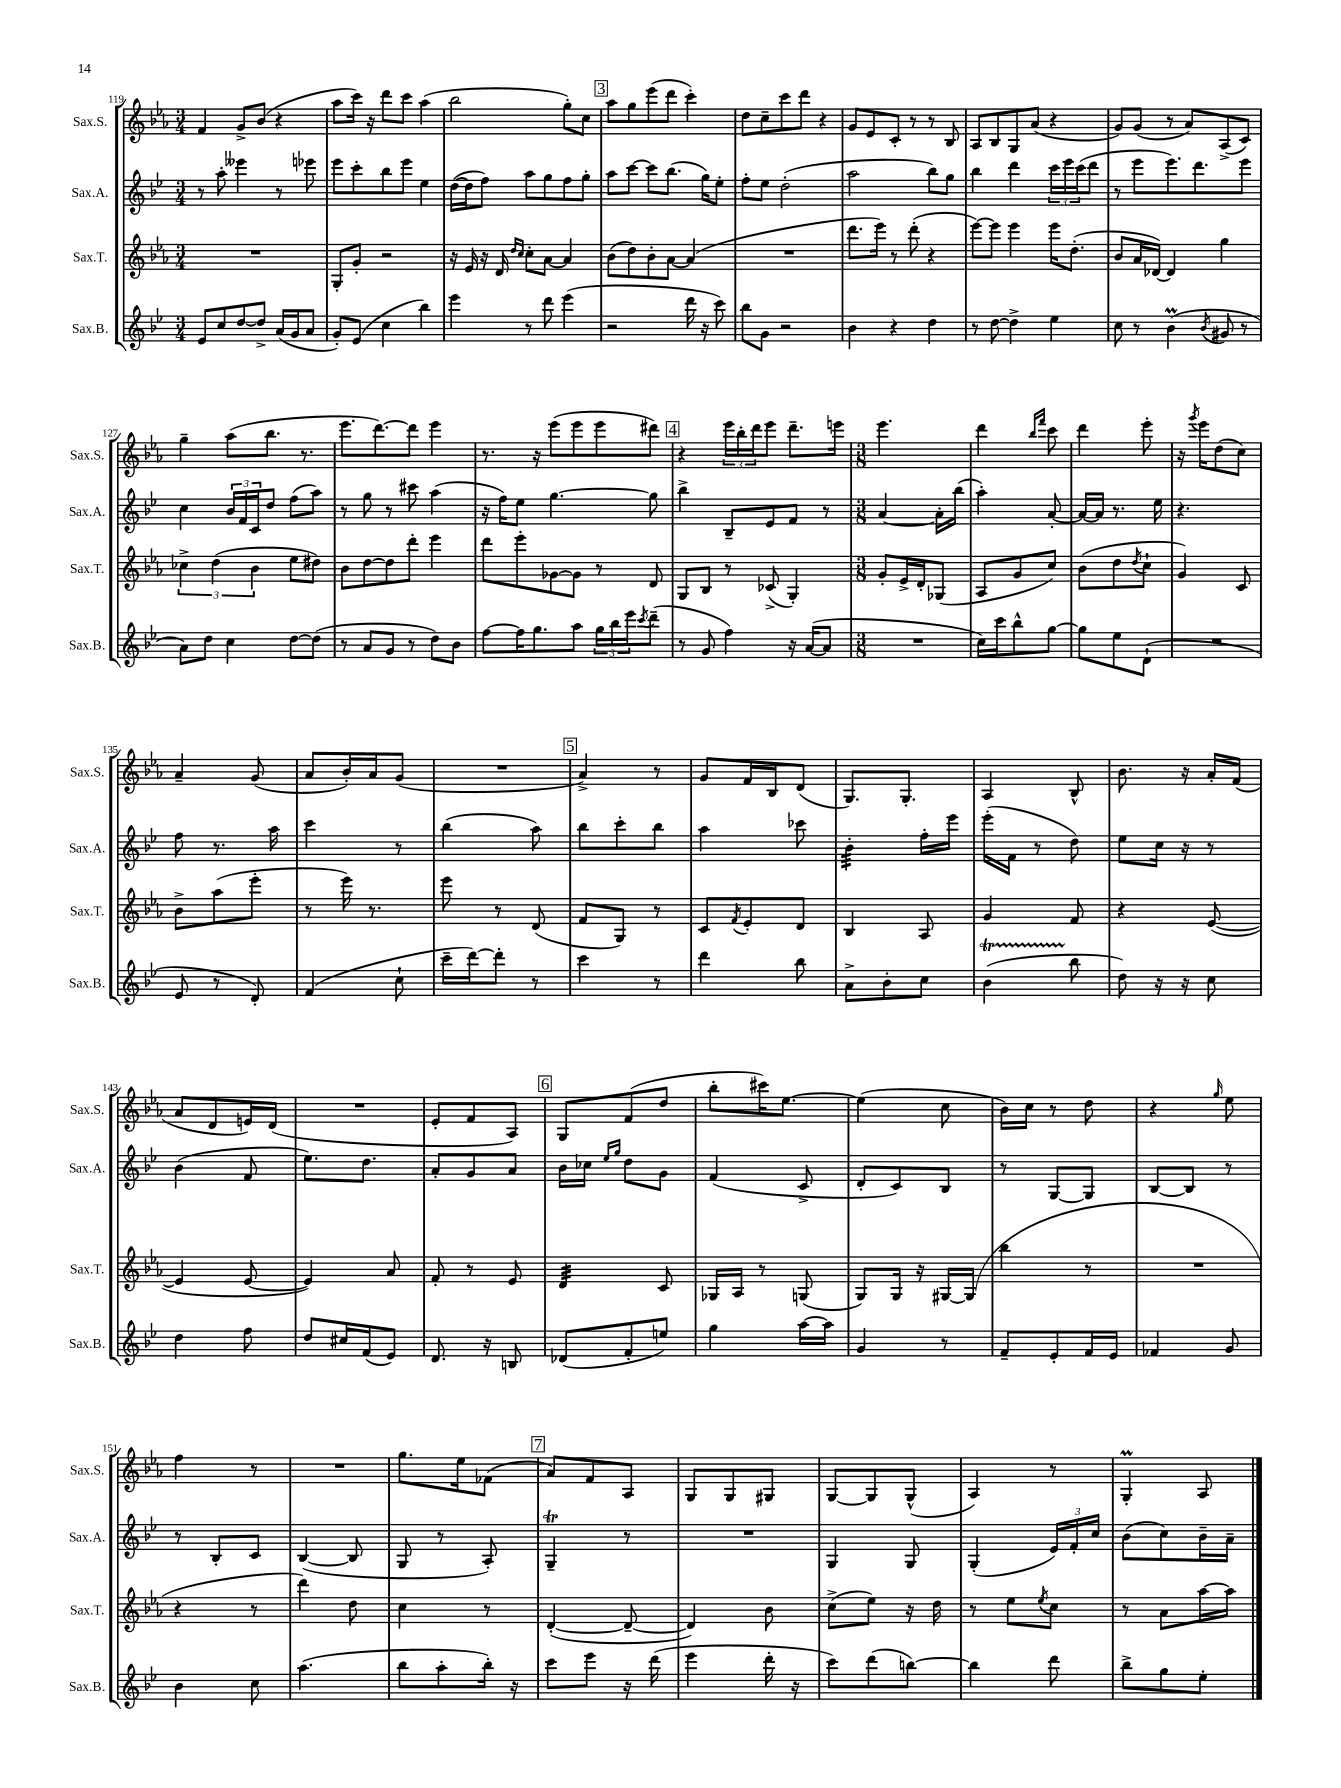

**kern	**kern	**kern	**kern
*staff4	*staff3	*staff2	*staff1
*clefG2	*clefG2	*clefG2	*clefG2
*k[b-e-]	*k[b-e-a-]	*k[b-e-]	*k[b-e-a-]
*M3/4	*M3/4	*M3/4	*M3/4
8e-/L	2.r	8r	4f/
8cc/	.	8aa'\	.
[8dd/	.	4eee--\	8g^/L
8dd^/]J	.	.	(8b-/J
(16a/LL	.	8r	4r
16g/J	.	.	.
8a/J	.	8eee-\	.
=	=	=	=
8g'/L)	8G'/L	8eee-\L	8aa-\L
(8e-/J	8g'/J	8ccc'\	16ccc\Jk)
.	.	.	16r
4cc\	2r	8bb-\	8ddd\L
.	.	8eee-\J	8ccc\J
4bb-\)	.	4ee-\	(4aa-\
=	=	=	=
4eee-\	16r	([16dd\LL	2bb-\
.	16e-/	16dd\]J	.
.	16r	8ff\J)	.
.	16d/	.	.
.	16qqdd/LL	.	.
.	16qqcc/JJ	.	.
8r	8cc'\L	8aa\L	.
8ddd\	[8a-\J	8gg\	.
(4eee-\	4a-/]	8ff\	8gg'\L)
.	.	8gg'\J	8cc\J
=	=	=	=
2r	(8b-\L	8aa\L	8aa-\L
.	8dd\)	[8ccc\J	8gg\
.	8b-'\	8ccc\]L	(8eee-\
.	[8a-\J	(8.bb-\J	8ddd\J
16ddd\	(4a-/]	.	4ccc'\)
16r	.	16gg\LK)	.
8ccc\)	.	8ee-'\J	.
=	=	=	=
8bb-\L	2.r	8ff'\L	8dd\L
8g\J	.	8ee-\J	8cc~\
2r	.	(2dd'\	8ccc\
.	.	.	8ddd\J
.	.	.	4r
=	=	=	=
4b-\	8.ddd\L	2aa\	8g/L
.	.	.	8e-/
.	16eee-\Jk)	.	.
4r	8r	.	8c'/J
.	(8ddd'\	.	8r
4dd\	4r	8bb-\L)	8r
.	.	8gg\J	8B-/
=	=	=	=
8r	[8eee-\L)	4bb-\	8A-/L
[8dd\	8eee-\]J	.	8B-/
4dd^\]	4eee-\	4ddd\	8G/
.	.	.	(8a-/J
4ee-\	16eee-\LK	24ccc\LL	4r
.	.	24eee-\	.
.	(8.dd'\J	.	.
.	.	(24ccc\J	.
.	.	8ddd\J	.
=	=	=	=
8cc\	8b-/L	8r	8g/L)
8r	16a-/L	8eee-\L	(8g/J
.	[16d-/JJ)	.	.
(4b-\	4d-/]	8.eee-\)	8r
.	.	.	8a-/L)
.	.	8.ddd\	.
8qb-/	.	.	.
8g#/	4gg\	.	(8A-^/
8r	.	8eee-\J	8c/J)
=	=	=	=
8a\L)	6cc-^\	4cc\	4gg~\
8dd\J	.	.	.
.	(6dd\	.	.
4cc\	.	24b-/LL	(8aa-\L
.	.	24f/	.
.	6b-\	24c/J	.
.	.	8dd/J	8.bb-\J
[8dd\L	8ee-\L	(8ff\L	.
.	.	.	8.r
(8dd\]J	8dd#\J)	8aa\J)	.
=	=	=	=
8r	8b-\L	8r	8.eee-\L
8a/L	[8dd\	8gg\	.
.	.	.	[8.ddd\)
8g/J	8dd\]	8r	.
8r	8ddd'\J	8ccc#\	8ddd\]J
8dd\L)	4eee-\	(4aa\	4eee-\
8b-\J	.	.	.
=	=	=	=
[8ff\L	8ddd\L	16r	8.r
.	.	16ff\LK)	.
16ff\]K	8eee-'\	8ee-\J	.
8.gg\	.	.	16r
.	[8g-\	[4.gg\	(8eee-\L
8aa\J	8g-\]J	.	8eee-\
24gg\LL	8r	.	8eee-\
24bb-\	.	.	.
24eee-\J	.	.	.
8qccc/	.	.	.
(8ddd~\J	8d/	8gg\]	8ddd#\J)
=	=	=	=
8r	8G/L	4bb-^\	4r
8g/	8B-/J	.	.
4ff\)	8r	8B-~/L	24eee-\LL
.	.	.	24bb-'\
.	.	.	24ddd\J
.	(8c-^/	8e-/	8eee-\J
16r	4G'/)	8f/J	8.ddd~\L
([16a/LK	.	.	.
8a/]J	.	8r	.
.	.	.	16eee\Jk
=	=	=	=
*M3/8	*M3/8	*M3/8	*M3/8
4.r	8g'/L	[4a/	4.eee-\
.	16e-^/L	.	.
.	16d'/J	.	.
.	(8G-/J	16a'\]LL	.
.	.	(16bb-\JJ	.
=	=	=	=
16cc\LL)	8A-/L	4aa'\)	4ddd\
16ccc\J	.	.	.
8bb-^^\	8g/	.	.
.	.	.	16qqbb-/LL
.	.	.	16qqfff/JJ
[8gg\J	8cc/J)	[8a'/	8ccc\
=	=	=	=
8gg\]L	(8b-\L	16a/_LL	4ddd\
.	.	16a/]JJ	.
8ee-\	8dd\	8.r	.
.	8qdd/	.	.
(8d`\J	8cc`\J	.	8eee-'\
.	.	16ee-\	.
=	=	=	=
4.r	4g/)	4.r	16r
.	.	.	8qggg/
.	.	.	16eee-\LK
.	.	.	(8dd\
.	8c/	.	8cc\J)
=	=	=	=
8e-/	8b-^\L	8ff\	4a-~/
8r	(8aa-\	8.r	.
8d'/)	8eee-'\J	.	(8g/
.	.	16aa\	.
=	=	=	=
(4f/	8r	4ccc\	8a-/L
.	16eee-\)	.	16b-'/L)
.	8.r	.	16a-/J
8cc`\	.	8r	(8g/J
=	=	=	=
16ccc~\LL	8eee-\	(4bb-\	4.r
[16ddd\J)	.	.	.
8ddd'\]J	8r	.	.
8r	(8d/	8aa\)	.
=	=	=	=
4ccc\	8f/L	8bb-\L	4a-^/)
.	8G/J)	8ccc'\	.
8r	8r	8bb-\J	8r
=	=	=	=
4ddd\	8c/L	4aa\	8g/L
.	8qf/	.	.
.	8e-'/	.	16f/L
.	.	.	16B-/J
8bb-\	8d/J	8ccc-\	(8d/J
=	=	=	=
8a^\L	4B-/	4b-'\	8.G/L)
8b-'\	.	.	.
.	.	.	8.G'/J
8cc\J	8A-/	16ff'\LL	.
.	.	16eee-\JJ	.
=	=	=	=
(4b-\	4g/	(16eee-'\LL	4A-/
.	.	16f\JJ	.
.	.	8r	.
8bb-\	8f/	8dd\)	8B-^^/
=	=	=	=
8dd\)	4r	8ee-\L	8.b-\
16r	.	16cc\Jk	.
16r	.	16r	16r
8cc\	([8e-/	8r	16a-'/LL
.	.	.	(16f/JJ
=	=	=	=
4dd\	4e-/]	(4b-\	8a-/L
.	.	.	8d/
8ff\	[8e-/	8f/	16e/L)
.	.	.	(16d/JJ
=	=	=	=
8dd/L	4e-/])	8.ee-\L)	4.r
16cc#/L	.	.	.
(16f/J	.	8.dd\J	.
8e-/J)	8a-/	.	.
=	=	=	=
8.d/	8f'/	8a'/L	8e-'/L
.	8r	8g/	8f/
16r	.	.	.
8B/	8e-/	8a/J	8A-/J)
=	=	=	=
(8d-/L	4d/	16b-\LL	8G/L
.	.	16cc-\JJ	.
.	.	16qqee-/LL	.
.	.	16qqgg/JJ	.
8f'/	.	8dd\L	(8f/
8ee/J)	8c/	8g\J	8dd/J
=	=	=	=
4gg\	16G-/LL	(4f/	8bb-'\L
.	16A-/JJ	.	.
.	8r	.	16ccc#\K)
.	.	.	[8.ee-\J
[16aa\LL	(8G/	8c^/	.
16aa\]JJ	.	.	.
=	=	=	=
4g/	8G/L)	8d'/L	(4ee-\]
.	16G/Jk	8c/)	.
.	16r	.	.
8r	[16G#/LL	8B-/J	8cc\
.	(16G#/]JJ	.	.
=	=	=	=
8f~/L	4bb-\	8r	16b-\LL)
.	.	.	16cc\JJ
8e-'/	.	[8G/L	8r
16f/L	8r	8G/]J	8dd\
16e-/JJ	.	.	.
=	=	=	=
4f-/	4.r	[8B-/L	4r
.	.	8B-/]J	.
.	.	.	16qqgg/
8g/	.	8r	8ee-\
=	=	=	=
4b-\	4r	8r	4ff\
.	.	8B-'/L	.
8cc\	8r	8c/J	8r
=	=	=	=
(4.aa\	4ddd\)	([4B-/	4.r
.	8dd\	8B-/]	.
=	=	=	=
8bb-\L	4cc\	8G/	8.gg\L
8aa'\	.	8r	.
.	.	.	16ee-\k
16bb-'\Jk)	8r	8A'/)	(8f-\J
16r	.	.	.
=	=	=	=
8ccc\L	([4d'/	4G~/	8a-/L)
8eee-\J	.	.	8f/
16r	8d~/_	8r	8A-/J
(16ddd\	.	.	.
=	=	=	=
4eee-\	4d/])	4.r	8G/L
.	.	.	8G/
16ddd'\	8b-\	.	8G#/J
16r	.	.	.
=	=	=	=
8ccc\L)	(8cc^\L	4G/	[8G/L
(8ddd\	8ee-\J)	.	8G/]
[8bb\J)	16r	8G/	(8G^^/J
.	16dd\	.	.
=	=	=	=
4bb\]	8r	(4G'/	4A-/)
.	8ee-\L	.	.
.	8qee-/	.	.
8ddd\	8cc\J	24e-/LL)	8r
.	.	24f'/	.
.	.	24cc/JJ	.
=	=	=	=
8bb-^\L	8r	(8b-\L	4G'/
8gg\	8a-\L	8cc\)	.
8ee-'\J	[16aa-\L	16b-~\L	8A-/
.	16aa-\]JJ	16a~\JJ	.
==	==	==	==
*-	*-	*-	*-
